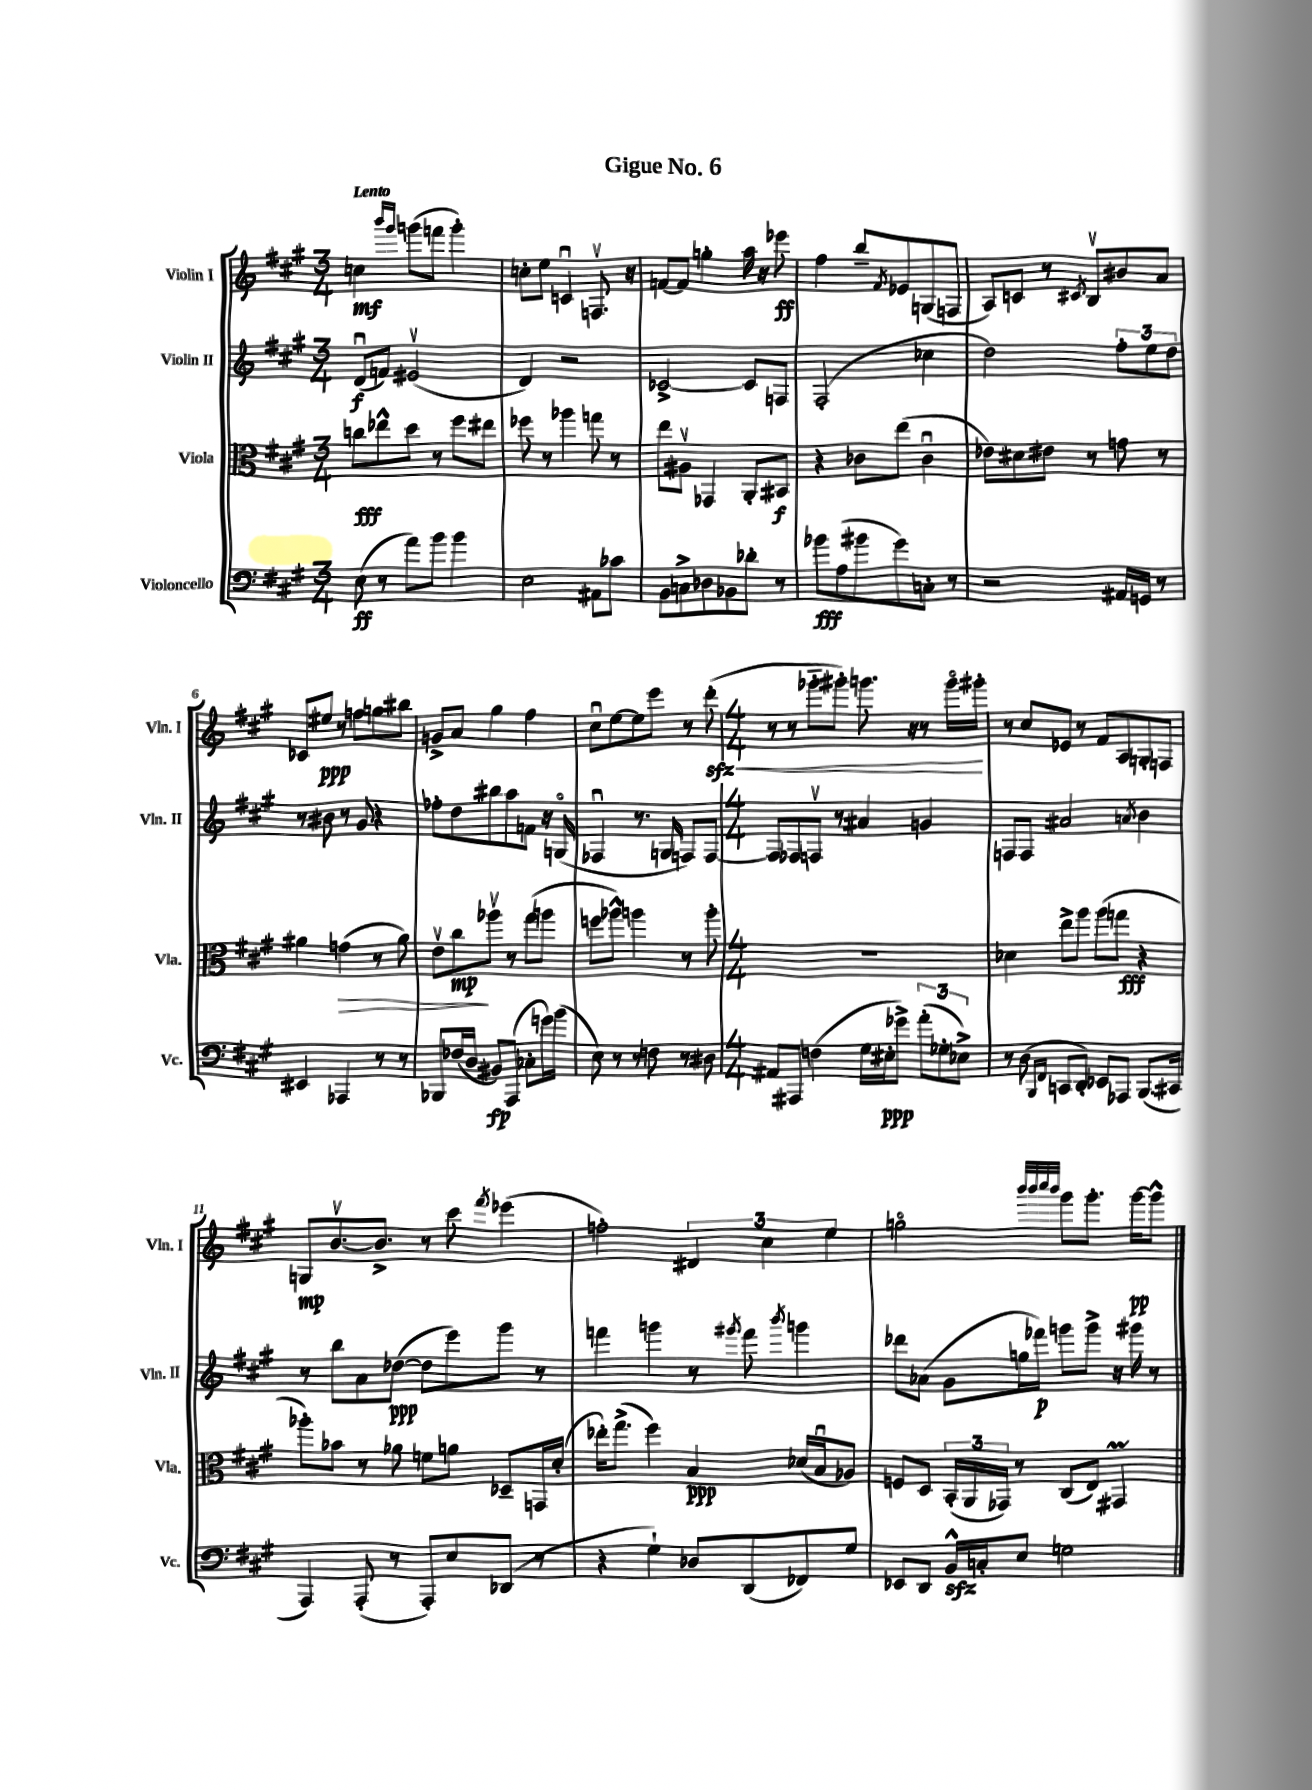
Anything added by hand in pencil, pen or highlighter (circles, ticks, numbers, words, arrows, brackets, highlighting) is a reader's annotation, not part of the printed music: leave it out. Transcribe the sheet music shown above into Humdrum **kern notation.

**kern	**dynam	**kern	**dynam	**kern	**dynam	**kern	**dynam
*part4	*part4	*part3	*part3	*part2	*part2	*part1	*part1
*staff4	*staff4	*staff3	*staff3	*staff2	*staff2	*staff1	*staff1
*I"Violoncello	*	*I"Viola	*	*I"Violin II	*	*I"Violin I	*
*I'Vc.	*	*I'Vla.	*	*I'Vln. II	*	*I'Vln. I	*
*clefF4	*	*clefC3	*	*clefG2	*	*clefG2	*
*k[f#c#g#]	*	*k[f#c#g#]	*	*k[f#c#g#]	*	*k[f#c#g#]	*
*M3/4	*	*M3/4	*	*M3/4	*	*M3/4	*
=1	=1	=1	=1	=1	=1	=1	=1
!	!	!	!	!	!	!LO:TX:a:B:t=Lento	!
(8E\	ff	8ccn\L	fff	(8du/L	f	4ccn\	mf
8r	.	8ee-X^^\	.	8fn/J)	.	.	.
.	.	.	.	.	.	16qqbbb/LL	.
.	.	.	.	.	.	16qqggg#/JJ	.
8a\L)	.	8dd\J	.	(2e#Xv/	.	(8gggn\L	.
8b\J	.	8r	.	.	.	8fffn\J	.
4b\	.	8ff#\L	.	.	.	4ggg'\)	.
.	.	8ee#X\J	.	.	.	.	.
=2	=2	=2	=2	=2	=2	=2	=2
2E\	.	8ff-X\	.	4d/)	.	8ccn'\L	.
.	.	8r	.	.	.	8ee\J	.
.	.	4aa-X\	.	2r	.	4cnu/	.
8AA#X\L	.	8ggn\	.	.	.	8.Fnv/	.
8c-X\J	.	8r	.	.	.	.	.
.	.	.	.	.	.	16r	.
=3	=3	=3	=3	=3	=3	=3	=3
8BB\L	.	8ee\L	.	[2c-X^/	.	[8fn/L	.
8Cn^\	.	8A#Xv\J	.	.	.	8f/J]	.
8D-X\	.	4GG-X/	.	.	.	4ggn'\	.
8BB-X\	.	.	.	.	.	.	.
8d-X'\J	.	8AA'/L	.	8c-/L]	.	16aa\	.
.	.	.	.	.	.	16r	.
8r	.	8BB#X/J	f	8Fn/J	.	8eee-X\	ff
=4	=4	=4	=4	=4	=4	=4	=4
8b-X\L	fff	4r	.	(2F#'/	.	4ff#\	.
(8A\	.	.	.	.	.	.	.
8b#X\	.	8c-X\L	.	.	.	8bb~/L	.
.	.	.	.	.	.	8qf#/	.
8g#\)	.	(8ee\J	.	.	.	8e-X/	.
8Cn'\J	.	4c-u\	.	4cc-X\	.	(8Gn/	.
8r	.	.	.	.	.	8Fn/J	.
=5	=5	=5	=5	=5	=5	=5	=5
2r	.	8e-X\L)	.	2dd\)	.	8A/L)	.
.	.	8d#X\	.	.	.	8cn/J	.
.	.	8e#X\J	.	.	.	8r	.
.	.	.	.	.	.	8qc#X/	.
.	.	8r	.	.	.	8Bv/L	.
16AA#X/LL	.	8gn\	.	12ff#'\L	.	8b#X/	.
16GGn/JJ	.	.	.	.	.	.	.
.	.	.	.	12ee\	.	.	.
8r	.	8r	.	.	.	8a/J	.
.	.	.	.	12dd\J	.	.	.
!!LO:LB:g=z
=6	=6	=6	=6	=6	=6	=6	=6
4EE#X/	.	4a#X\	.	8r	.	8c-X/L	.
.	.	.	.	8b#X\	.	8ee#X/J	ppp
!	!	!	!LO:HP:b	!	!	!	!
4AAA-X/	.	(4gn\	>	8r	.	8r	.
.	.	.	.	8g#/	.	8ffn\L	.
8r	.	8r	.	4r	.	8ggn\	.
8r	.	8a#\)	.	.	.	8bb#X\J	.
=7	=7	=7	=7	=7	=7	=7	=7
8BBB-X/L	.	8ev\L	.	8ff-X'\L	.	8gn^/L	.
(16F-X/L	.	8cc#\	mp	8dd\	.	8a/J	.
16D/JJ	.	.	.	.	.	.	.
8BB#X/L)	fp	8aa-Xv\J	]	8bb#X\	.	4gg#\	.
(8AAA/J	.	8r	.	8aa\	.	.	.
8C-X'\L	.	(8gg#\L	.	8fn\J	.	4ff#\	.
16gn\L)	.	8aan\J	.	16r	.	.	.
(16b\JJ	.	.	.	(16Gn/	.	.	.
=8	=8	=8	=8	=8	=8	=8	=8
8E\)	.	8ffn\L	.	4F-Xu/	.	8cc#u\L	.
8r	.	8aa-X^^\J)	.	.	.	[8ee\	.
8r	.	4aan\	.	8.r	.	8ee\]	.
8Fn\	.	.	.	.	.	8eee\J	.
.	.	.	.	16Gn/	.	.	.
8r	.	8r	.	8Fn/L)	.	8r	.
!	!	!	!	!	!	!	!LO:HP:b
8D#X\	.	8aa'\	.	[8F/J	.	(8dddzz'\	<
=9	=9	=9	=9	=9	=9	=9	=9
*M4/4	*	*M4/4	*	*M4/4	*	*M4/4	*
8AA#X/L	.	1r	.	8F/L]	.	8r	.
8AAA#X/J	.	.	.	8F-X/	.	8r	.
(4Fn\	.	.	.	8Fnv/J	.	8ggg-X\L	.
.	.	.	.	8r	.	8ggg#X'\J)	.
16G#\LL	.	.	.	4a#X/	.	8.gggn\	.
16E#X'\J	ppp	.	.	.	.	.	.
8g-X^\J)	.	.	.	.	.	.	.
.	.	.	.	.	.	16r	.
(12a'\L	.	.	.	4gn/	.	8r	.
12G-X'\	.	.	.	.	.	.	.
.	.	.	.	.	.	16ggg\LL	.
12E-X^\J)	.	.	.	.	.	.	.
.	.	.	.	.	.	16ggg#X'\JJ	.
.	.	.	.	.	.	.	[
=10	=10	=10	=10	=10	=10	=10	=10
8r	.	4d-X\	.	8Fn/L	.	8r	.
(8D\	.	.	.	8F/J	.	8cc#/L	.
16qqBBB/LL	.	.	.	.	.	.	.
16qqFF#/JJ	.	.	.	.	.	.	.
8CCn/L	.	8ee^\L	.	2a#X/	.	8e-X/J	.
8DD'/J)	.	8aa\J	.	.	.	8r	.
8EE-X/L	.	(8aa\L	.	.	.	8f#/L	.
8AAA-X/J	.	8ggn\J	fff	.	.	8A/	.
.	.	.	.	8qan/	.	.	.
(8.BBB/L	.	4r	.	4b\	.	8Gn'/	.
.	.	.	.	.	.	8Fn/J	.
16CC#X/Jk	.	.	.	.	.	.	.
!!LO:LB:g=z
=11	=11	=11	=11	=11	=11	=11	=11
4AAA/)	.	8aa-X'\L)	.	8r	.	8Gn/L	mp
.	.	8b-X\J	.	8bb\L	.	[8.bv/	.
(8AAA'/	.	8r	.	8a\	.	.	.
.	.	.	.	.	.	8.b^/J]	.
8r	.	8a-X\	.	([8dd-X\J	ppp	.	.
8AAA'/L)	.	8fn\L	.	8dd-\L]	.	8r	.
8E/	.	8an\J	.	8eee\)	.	8ccc#\	.
.	.	.	.	.	.	8qfff#/	.
(8DD-X/J	.	8D-X~/L	.	8ggg#\J	.	(4eee-X\	.
8r	.	16GGn/L	.	8r	.	.	.
.	.	(16d'/JJ	.	.	.	.	.
=12	=12	=12	=12	=12	=12	=12	=12
4r	.	16ee-X'\KL)	.	4fffn\	.	2ffn'\)	.
.	.	(8.gg#^\J	.	.	.	.	.
4G#`\)	.	4ff#\)	.	4gggn\	.	.	.
8D-X/L	.	4B/	ppp	8r	.	6d#X/	.
.	.	.	.	8qggg#X/	.	.	.
(8DD/	.	.	.	8fff\	.	.	.
.	.	.	.	.	.	6cc#\	.
.	.	.	.	8qbbb/	.	.	.
8FF-X/)	.	(16d-X/LL	.	4gggn\	.	.	.
.	.	16Bu/J	.	.	.	.	.
.	.	.	.	.	.	6ee\	.
8G#/J	.	8A-X/J)	.	.	.	.	.
=13	=13	=13	=13	=13	=13	=13	=13
8EE-X/L	.	8Fn/L	.	8ddd-X\L	.	2ggn\	.
8DD/J	.	8D/J	.	(8a-X\J	.	.	.
16BBzz^^/LL	.	(24BB'/LL	.	8g#\L	.	.	.
.	.	24AA/	.	.	.	.	.
16Cn'/J	.	.	.	.	.	.	.
.	.	24GG-X/JJ)	.	.	.	.	.
8E/J	.	8r	.	16ggn\L	.	.	.
.	.	.	.	16fff-X\JJ)	p	.	.
.	.	.	.	.	.	32qqbbb/LLL	.
.	.	.	.	.	.	32qqbbb/	.
.	.	.	.	.	.	32qqcccc#/	.
.	.	.	.	.	.	32qqbbb/JJJ	.
2Gn\	.	(8C#/L	.	8gggn\L	.	8ggg#\L	.
.	.	8E/J)	.	8ggg^\J	.	8.ggg#'\J	.
.	.	4GG#Xm/	.	16r	.	.	.
.	.	.	.	16ggg#X\	.	[16ggg#\KL	pp
.	.	.	.	8r	.	8ggg#^^\J]	.
==	==	==	==	==	==	==	==
*-	*-	*-	*-	*-	*-	*-	*-
